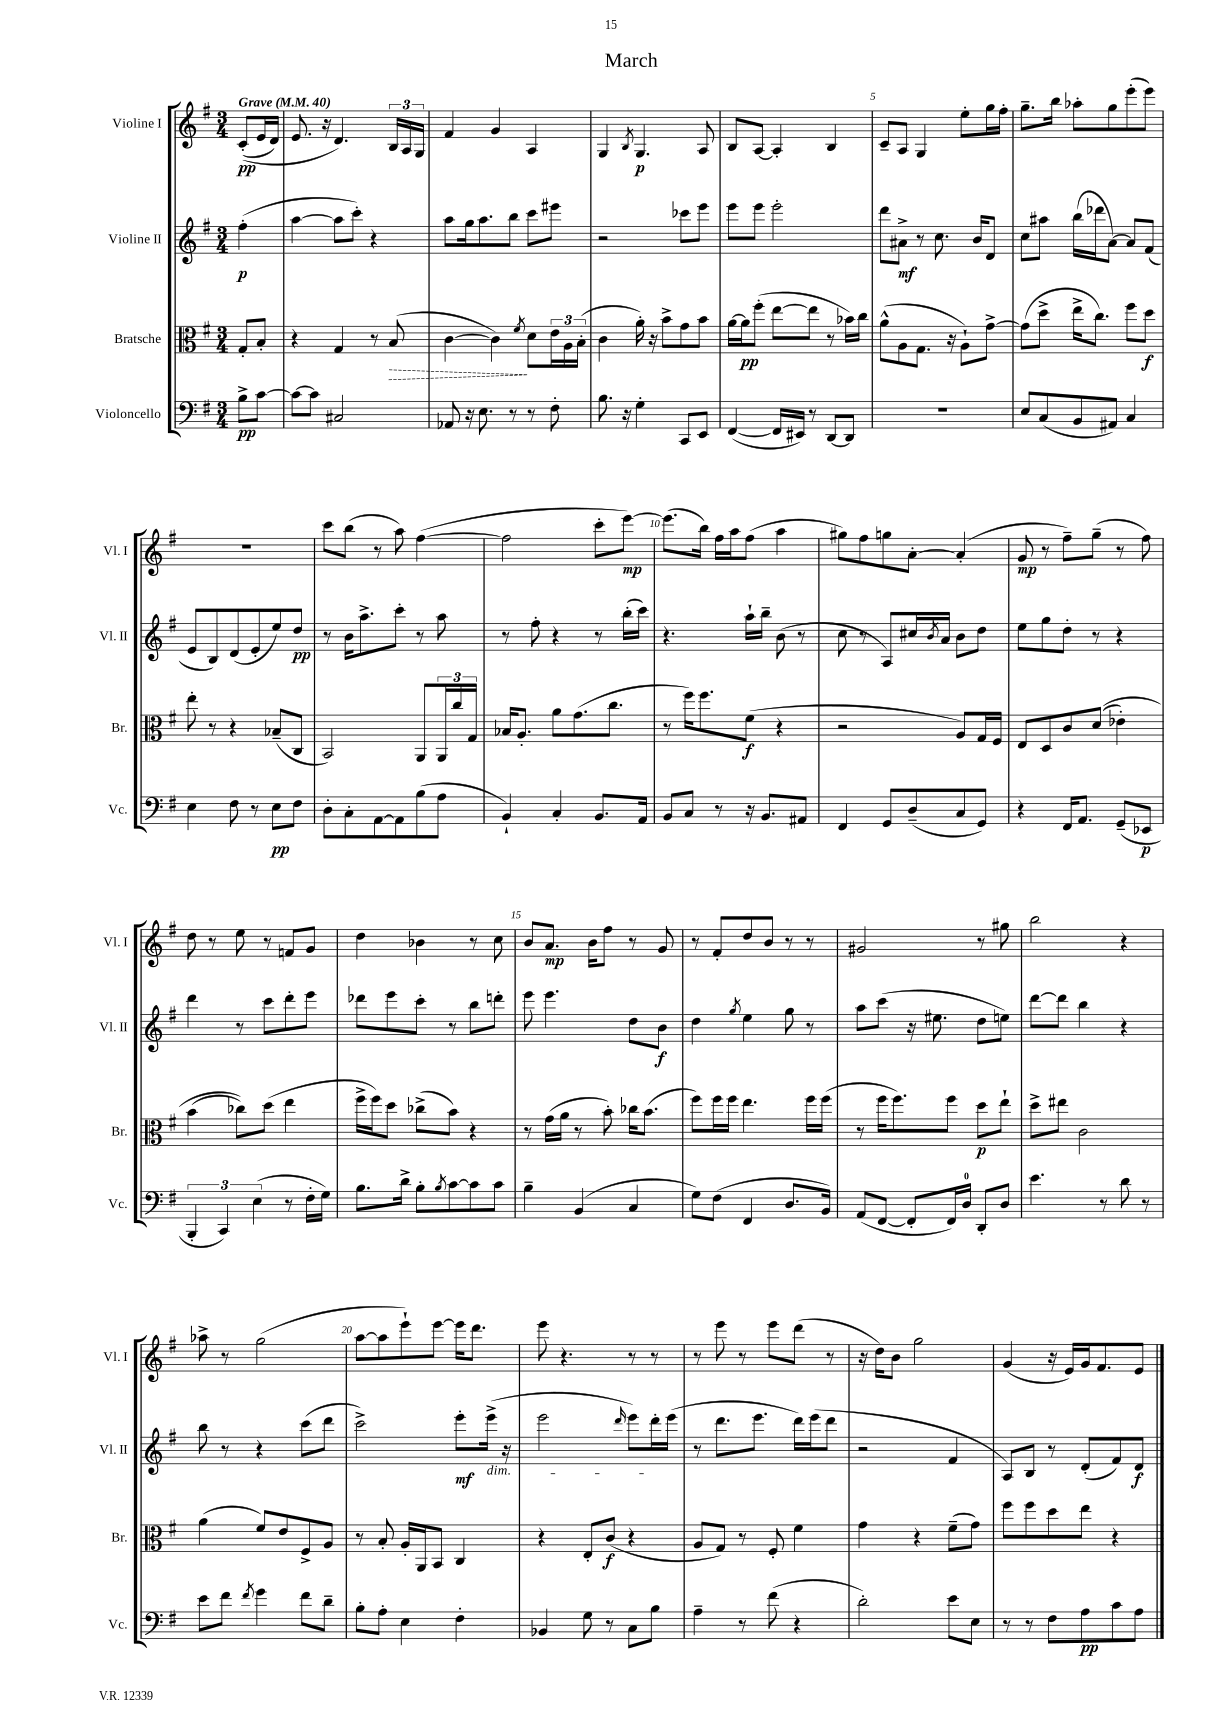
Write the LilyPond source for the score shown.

\header { title = "March" }
<<
\new StaffGroup <<
\new Staff = "s0" \with { instrumentName = "Violine I" shortInstrumentName = "Vl. I" } {
    \clef treble \key g \major \numericTimeSignature \time 3/4 \partial 4 \tempo "Grave" 4 = 40
    c'8-.\pp(\( e'16 d'16) |
    e'8. r16 d'4.\) \tuplet 3/2 { b16 a16 g16 } |
    fis'4 g'4 a4 |
    g4 \acciaccatura { b8 } g4.\p a8 |
    b8 a8~ a4-. b4 |
    c'8-- a8 g4 e''8-. g''16 fis''16-. |
    g''8.-- b''16 aes''8-. g''8 e'''8-.( e'''8) |
    R2. |
    c'''8 b''8( r8 a''8) fis''4~( |
    fis''2 c'''8-. e'''8~\mp) |
    e'''8.( b''16) fis''16 a''16 fis''8( a''4 |
    gis''8) fis''8 g''8 a'8~-. a'4-.( |
    g'8\mp r8 fis''8--) g''8--( r8 fis''8) |
    d''8 r8 e''8 r8 f'8 g'8 |
    d''4 bes'4 r8 c''8 |
    b'8 a'8.\mp b'16 fis''8 r8 g'8 |
    r8 fis'8-. d''8 b'8 r8 r8 |
    gis'2 r8 gis''8 |
    b''2 r4 |
    aes''8-> r8 g''2( |
    a''8~ a''8 e'''8-!) e'''8~ e'''16 d'''8. |
    e'''8 r4. r8 r8 |
    r8 e'''8 r8 e'''8 d'''8( r8 |
    r16 d''16) b'8 g''2 |
    g'4( r16 e'16) g'16 fis'8. e'8 \bar "|." |
}
\new Staff = "s1" \with { instrumentName = "Violine II" shortInstrumentName = "Vl. II" } {
    \clef treble \key g \major \numericTimeSignature \time 3/4 \partial 4
    fis''4-.\p( |
    a''4~ a''8 c'''8-.) r4 |
    a''8 g''16 a''8. b''8 c'''8 eis'''8 |
    r2 ces'''8 e'''8 |
    e'''8 e'''8 e'''2-. |
    d'''8 ais'8->\mf r8 c''8. b'16 d'8 |
    c''8 ais''8 b''16( des'''16 a'8~) a'8 fis'8( |
    e'8 b8) d'8( e'8-. e''8) d''8\pp |
    r8 b'16 a''8.-> c'''8-. r8 a''8 |
    r8 fis''8-. r4 r8 b''16-.( c'''16) |
    r4. a''16-! b''16-- b'8( r8 |
    c''8 r8 a8) cis''16 \acciaccatura { b'8 } a'16 b'8 d''8 |
    e''8 g''8 d''8-. r8 r4 |
    d'''4 r8 c'''8 d'''8-. e'''8 |
    des'''8 e'''8 c'''8-. r8 b''8 d'''8-. |
    e'''8 e'''4. d''8 b'8\f |
    d''4 \acciaccatura { g''8 } e''4 g''8 r8 |
    a''8 c'''8( r16 eis''8. d''8 e''8) |
    d'''8~ d'''8 b''4 r4 |
    b''8 r8 r4 c'''8( d'''8 |
    c'''2->) e'''8-.\mf e'''16->\dim( r16 |
    e'''2 \grace { d'''16 } e'''8) d'''16-. e'''16\!( |
    r8 d'''8. e'''8. d'''16) e'''16( d'''8 |
    r2 fis'4 |
    a8) b8 r8 d'8-.( fis'8) d'8\f \bar "|." |
}
\new Staff = "s2" \with { instrumentName = "Bratsche" shortInstrumentName = "Br." } {
    \clef alto \key g \major \numericTimeSignature \time 3/4 \partial 4
    g8-. b8-. |
    r4 g4 r8 \once \override Hairpin.style = #'dashed-line b8\>( |
    c'4~ c'4\!) \acciaccatura { fis'8 } d'8 \tuplet 3/2 { e'16 a16 b16-.( } |
    c'4 a'16-.) r16 b'8-> g'8 b'8 |
    a'16~ a'16\pp fis''8-.( e''8~ e''8 r8 bes'16) c''16 |
    a'8-^( a8 g8. r16 a8-!) g'8~-> |
    g'8( d''8-> e''16-> c''8.) fis''8 d''8\f |
    e''8-. r8 r4 bes8--( c8 |
    b,2) a,8 \tuplet 3/2 { a,16 c''16 g16 } |
    bes16 a8.-. a'8 g'8.( c''8. |
    r8 fis''16) fis''8. fis'8\f( r4 |
    r2 a8) g16 fis16 |
    e8 d8 c'8 d'8(\( ees'4-.) |
    b'4( ces''8)\) d''8( e''4 |
    fis''16-> fis''16) d''8 ces''8->( b'8) r4 |
    r8 g'16( a'16 r8 b'8-.) ces''16 b'8.( |
    fis''8) fis''16 fis''16 e''4. fis''16 fis''16( |
    r8 fis''16 fis''8.) fis''8 d''8\p e''8-! |
    d''8-> eis''8 c'2 |
    a'4( fis'8) e'8 fis8-> a8 |
    r8 b8-. a16-. a,16 b,8 c4 |
    r4 e8-. c'8\f( r4 |
    a8 g8) r8 fis8-. fis'4 |
    g'4 r4 fis'8--( g'8) |
    fis''8 fis''8 d''8 e''8 r4 \bar "|." |
}
\new Staff = "s3" \with { instrumentName = "Violoncello" shortInstrumentName = "Vc." } {
    \clef bass \key g \major \numericTimeSignature \time 3/4 \partial 4
    b8->\pp c'8~ |
    c'8~ c'8 cis2 |
    aes,8 r16 e8. r8 r8 fis8-. |
    b8. r16 g4-. c,8 e,8 |
    fis,4~( fis,16 eis,16) r8 d,8~ d,8 |
    R2. |
    e8 c8( b,8 ais,8) c4 |
    e4 fis8 r8 e8\pp fis8 |
    d8-. c8-. a,8~ a,8 b8( a8 |
    b,4-!) c4-. b,8. a,16 |
    b,8 c8 r8 r16 b,8. ais,8 |
    fis,4 g,8 d8--( c8 g,8) |
    r4 fis,16 a,8. g,8--( ees,8\p |
    \tuplet 3/2 { b,,4-. c,4) e4( } r8 fis16-. g16) |
    b8. d'16-> b8-. \acciaccatura { b8 } c'8~ c'8 c'8 |
    b4-- b,4( c4 |
    g8) fis8( fis,4 d8. b,16) |
    a,8( fis,8~ fis,8-. fis,16) d16-0 d,8-. d8 |
    e'4. r8 d'8 r8 |
    e'8 fis'8 \acciaccatura { fis'8 } g'4 fis'8 d'8-- |
    b8-. a8-. e4 fis4-. |
    bes,4 g8 r8 c8 b8 |
    a4-- r8 fis'8( r4 |
    d'2-.) e'8 e8 |
    r8 r8 fis8 a8\pp c'8 a8 \bar "|." |
}
>>
>>
\layout { \context { \Score \override BarNumber.break-visibility = ##(#f #t #t) barNumberVisibility = #(every-nth-bar-number-visible 5) } }
